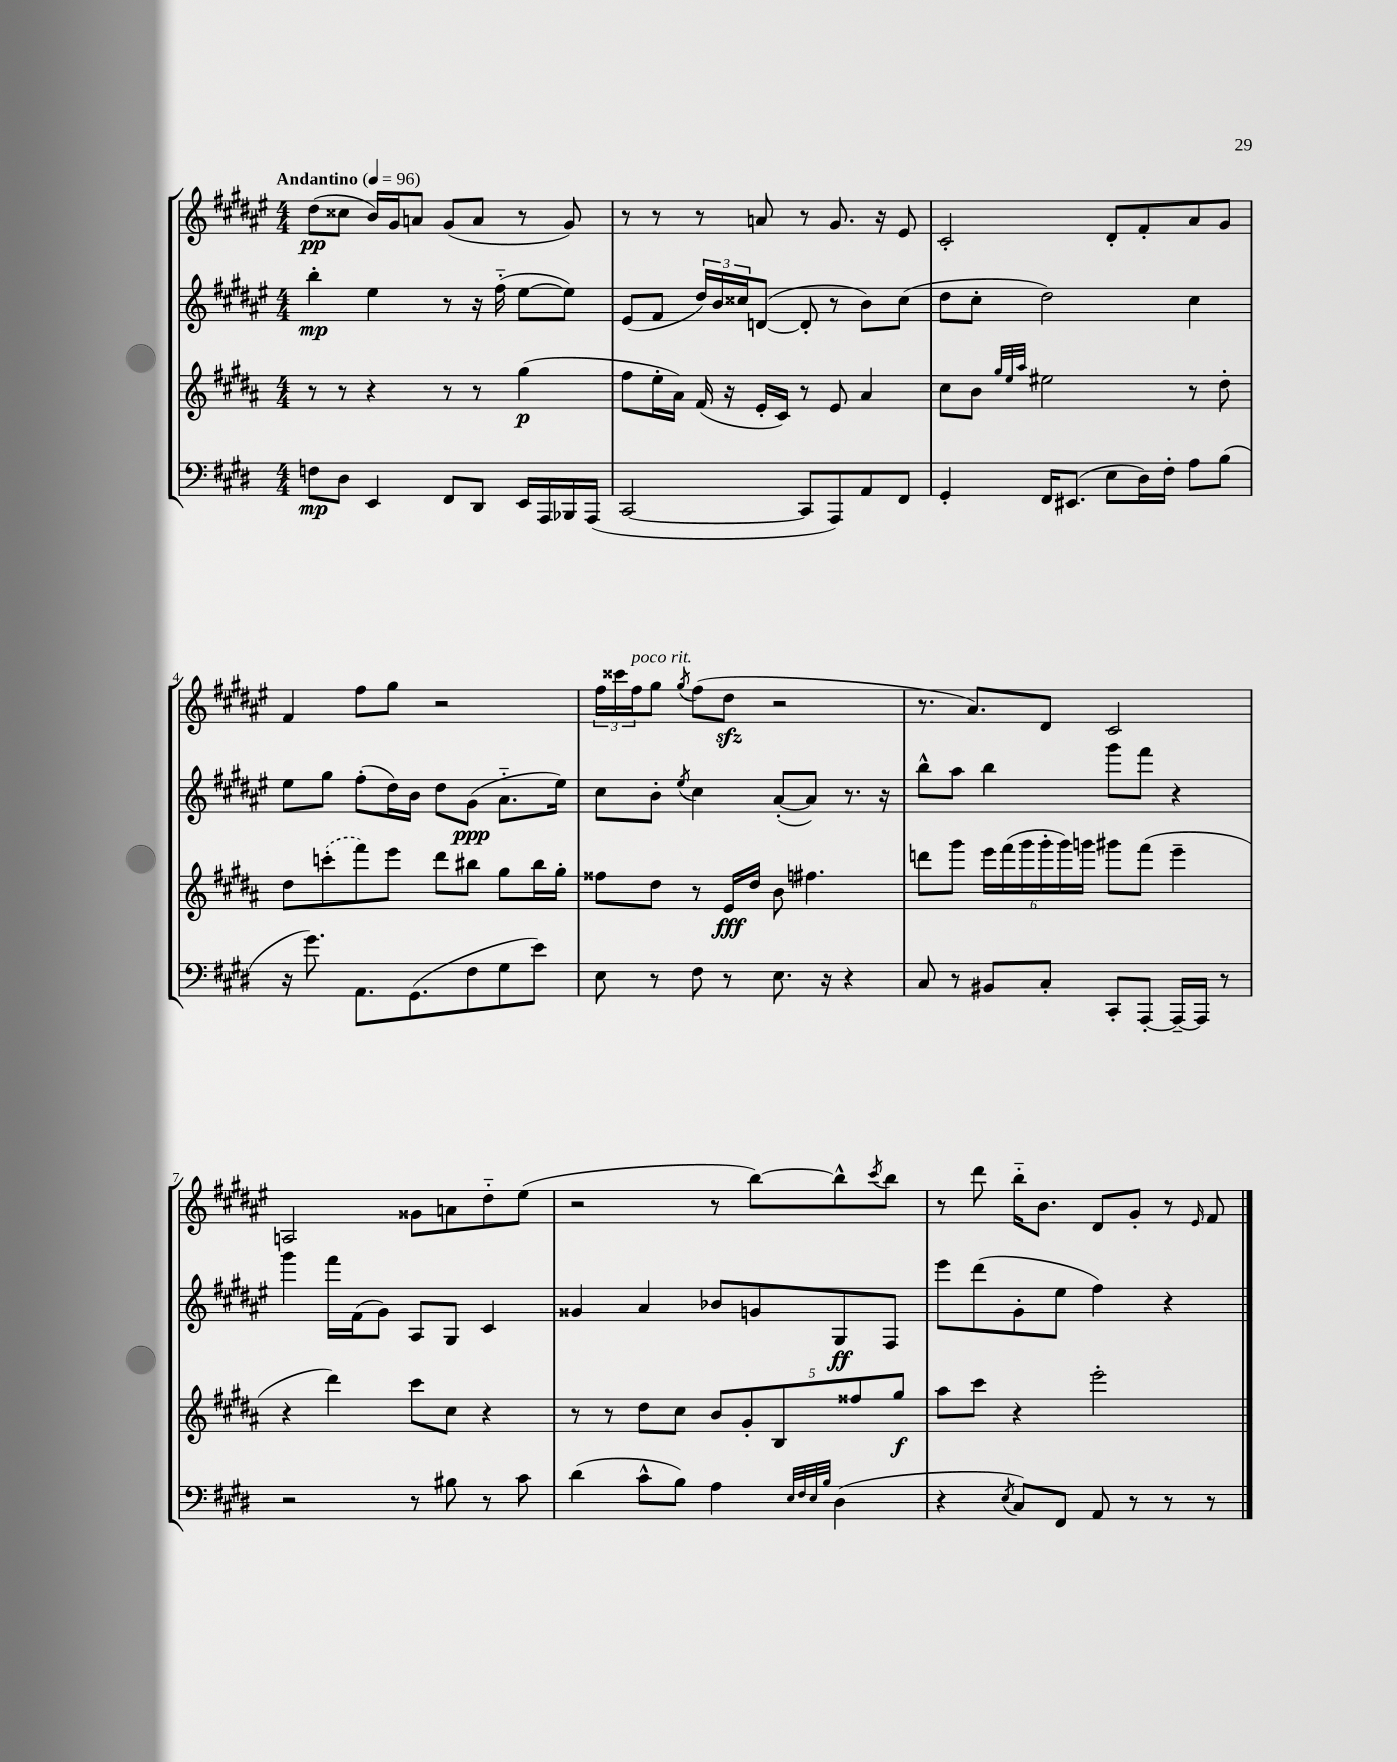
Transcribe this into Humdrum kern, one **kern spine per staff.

**kern	**dynam	**kern	**dynam	**kern	**dynam	**kern	**dynam
*part4	*part4	*part3	*part3	*part2	*part2	*part1	*part1
*staff4	*staff4	*staff3	*staff3	*staff2	*staff2	*staff1	*staff1
*clefF4	*	*clefG2	*	*clefG2	*	*clefG2	*
*k[f#c#g#d#]	*	*k[f#c#g#d#a#]	*	*k[f#c#g#d#a#e#]	*	*k[f#c#g#d#a#e#]	*
*M4/4	*	*M4/4	*	*M4/4	*	*M4/4	*
*MM96	*	*MM96	*	*MM96	*	*MM96	*
=1	=1	=1	=1	=1	=1	=1	=1
!	!	!	!	!	!	!LO:TX:a:B:t=Andantino	!
8Fn\L	mp	8r	.	4bb'\	mp	(8dd#\L	pp
8D#\J	.	8r	.	.	.	8cc##X\J	.
4EE/	.	4r	.	4ee#\	.	16b/LL)	.
.	.	.	.	.	.	16g#/J	.
.	.	.	.	.	.	8an/J	.
8FF#/L	.	8r	.	8r	.	(8g#/L	.
8DD#/J	.	8r	.	16r	.	8a/J	.
.	.	.	.	(16ff#\	.	.	.
16EE/LL	.	(4gg#\	p	[8ee#\L	.	8r	.
16AAA/	.	.	.	.	.	.	.
16BBB-X/	.	.	.	8ee#\J])	.	8g#/)	.
(16AAA/JJ	.	.	.	.	.	.	.
=2	=2	=2	=2	=2	=2	=2	=2
[2CC#/	.	8ff#\L	.	(8e#/L	.	8r	.
.	.	16ee'\L	.	8f#/J	.	8r	.
.	.	16a#\JJ)	.	.	.	.	.
.	.	(16f#/	.	24dd#/LL)	.	8r	.
.	.	.	.	24b/	.	.	.
.	.	16r	.	.	.	.	.
.	.	.	.	24cc##X/J	.	.	.
.	.	16e'/LL	.	([8dn/J	.	8an/	.
.	.	16c#/JJ)	.	.	.	.	.
8CC#/L]	.	8r	.	8d'/]	.	8r	.
8AAA/)	.	8e/	.	8r	.	8.g#/	.
8AA/	.	4a#/	.	8b\L)	.	.	.
.	.	.	.	.	.	16r	.
8FF#/J	.	.	.	(8cc##\J	.	8e#/	.
=3	=3	=3	=3	=3	=3	=3	=3
4GG#'/	.	8cc#\L	.	8dd#\L	.	2c#'/	.
.	.	8b\J	.	8cc#'\J	.	.	.
.	.	32qqgg#/LLL	.	.	.	.	.
.	.	32qqee/	.	.	.	.	.
.	.	32qqaa#/JJJ	.	.	.	.	.
16FF#/KL	.	2ee#X\	.	2dd#\)	.	.	.
(8.EE#X/J	.	.	.	.	.	.	.
8E\L	.	.	.	.	.	8d#'/L	.
16D#\L)	.	.	.	.	.	8f#'/	.
16F#'\JJ	.	.	.	.	.	.	.
8A\L	.	8r	.	4cc#\	.	8a#/	.
(8B\J	.	8dd#'\	.	.	.	8g#/J	.
!!LO:LB:g=z
=4	=4	=4	=4	=4	=4	=4	=4
16r	.	8dd#\L	.	8ee#\L	.	4f#/	.
8.g#\)	.	.	.	.	.	.	.
.	.	(8cccn'\	.	8gg#\J	.	.	.
8.AA\L	.	8fff#\)	.	(8ff#'\L	.	8ff#\L	.
.	.	8eee\J	.	16dd#\L)	.	8gg#\J	.
(8.GG#\	.	.	.	16b\JJ	.	.	.
.	.	8ddd#\L	.	8dd#\L	.	2r	.
8F#\	.	8bb#X\J	.	(8g#\J	ppp	.	.
8G#\	.	8gg#\L	.	8.a#\L	.	.	.
8e\J)	.	16bb#\L	.	.	.	.	.
.	.	16gg#'\JJ	.	16ee#\Jk)	.	.	.
=5	=5	=5	=5	=5	=5	=5	=5
8E\	.	8ff##X\L	.	8cc#\L	.	24ff#\LL	.
.	.	.	.	.	.	24ccc##X\	.
!	!	!	!	!	!	!LO:TX:a:i:t=poco rit.	!
.	.	.	.	.	.	24ff#\J	.
8r	.	8dd#\J	.	8b'\J	.	8gg#\J	.
.	.	.	.	8qee#/	.	8qgg#/	.
8F#\	.	8r	.	4cc#\	.	(8ff#\L	.
8r	.	16e/LL	fff	.	.	8dd#zz\J	.
.	.	16dd#/JJ	.	.	.	.	.
8.E\	.	8b\	.	([8a#'/L	.	2r	.
.	.	4.ff#X\	.	8a#/J])	.	.	.
16r	.	.	.	.	.	.	.
4r	.	.	.	8.r	.	.	.
.	.	.	.	16r	.	.	.
=6	=6	=6	=6	=6	=6	=6	=6
8C#/	.	8dddn\L	.	8bb^^\L	.	8.r	.
8r	.	8ggg#\J	.	8aa#\J	.	.	.
.	.	.	.	.	.	8.a#/L)	.
8BB#X/L	.	24eee\LL	.	4bb\	.	.	.
.	.	(24fff#\	.	.	.	.	.
.	.	24ggg#\	.	.	.	.	.
8C#'/J	.	24ggg#'\	.	.	.	8d#/J	.
.	.	24ggg#\)	.	.	.	.	.
.	.	24gggn\JJ	.	.	.	.	.
8CC#'/L	.	8ggg#X\L	.	8ggg#\L	.	2c#/	.
[8AAA'/J	.	(8fff#\J	.	8fff#\J	.	.	.
16AAA~/LL_	.	4eee~\	.	4r	.	.	.
16AAA/JJ]	.	.	.	.	.	.	.
8r	.	.	.	.	.	.	.
!!LO:LB:g=z
=7	=7	=7	=7	=7	=7	=7	=7
2r	.	4r	.	4ggg#\	.	2An/	.
.	.	4ddd#\)	.	16fff#\LL	.	.	.
.	.	.	.	(16f#\J	.	.	.
.	.	.	.	8g#\J)	.	.	.
8r	.	8ccc#\L	.	8A#/L	.	8g##X\L	.
8B#X\	.	8cc#\J	.	8G#/J	.	8an\	.
8r	.	4r	.	4c#/	.	8dd#\	.
8c#\	.	.	.	.	.	(8ee#\J	.
=8	=8	=8	=8	=8	=8	=8	=8
(4d#\	.	8r	.	4g##X/	.	2r	.
.	.	8r	.	.	.	.	.
8c#^^\L	.	8dd#\L	.	4a#/	.	.	.
8B\J)	.	8cc#\J	.	.	.	.	.
4A\	.	10b/L	.	8b-X/L	.	8r	.
.	.	10g#'/	.	.	.	.	.
.	.	.	.	8gn/	.	[8bb\L)	.
.	.	10B/	.	.	.	.	.
32qqE/LLL	.	.	.	.	.	.	.
32qqF#/	.	.	.	.	.	.	.
32qqE/	.	.	.	.	.	.	.
32qqB/JJJ	.	.	.	.	.	.	.
(4D#\	.	.	.	8G#/	ff	8bb^^\]	.
.	.	10ff##X/	.	.	.	.	.
.	.	.	.	.	.	8qccc#/	.
.	.	.	.	8F#/J	.	8bb\J	.
.	.	10gg#/J	f	.	.	.	.
=9	=9	=9	=9	=9	=9	=9	=9
4r	.	8aa#\L	.	8eee#\L	.	8r	.
.	.	8ccc#\J	.	(8ddd#\	.	8ddd#\	.
8qE/	.	.	.	.	.	.	.
8C#/L)	.	4r	.	8g#'\	.	16bb\KL	.
.	.	.	.	.	.	8.b\J	.
8FF#/J	.	.	.	8ee#\J	.	.	.
8AA/	.	2eee'\	.	4ff#\)	.	8d#/L	.
8r	.	.	.	.	.	8g#'/J	.
8r	.	.	.	4r	.	8r	.
.	.	.	.	.	.	16qqe#/	.
8r	.	.	.	.	.	8f#/	.
==	==	==	==	==	==	==	==
*-	*-	*-	*-	*-	*-	*-	*-
